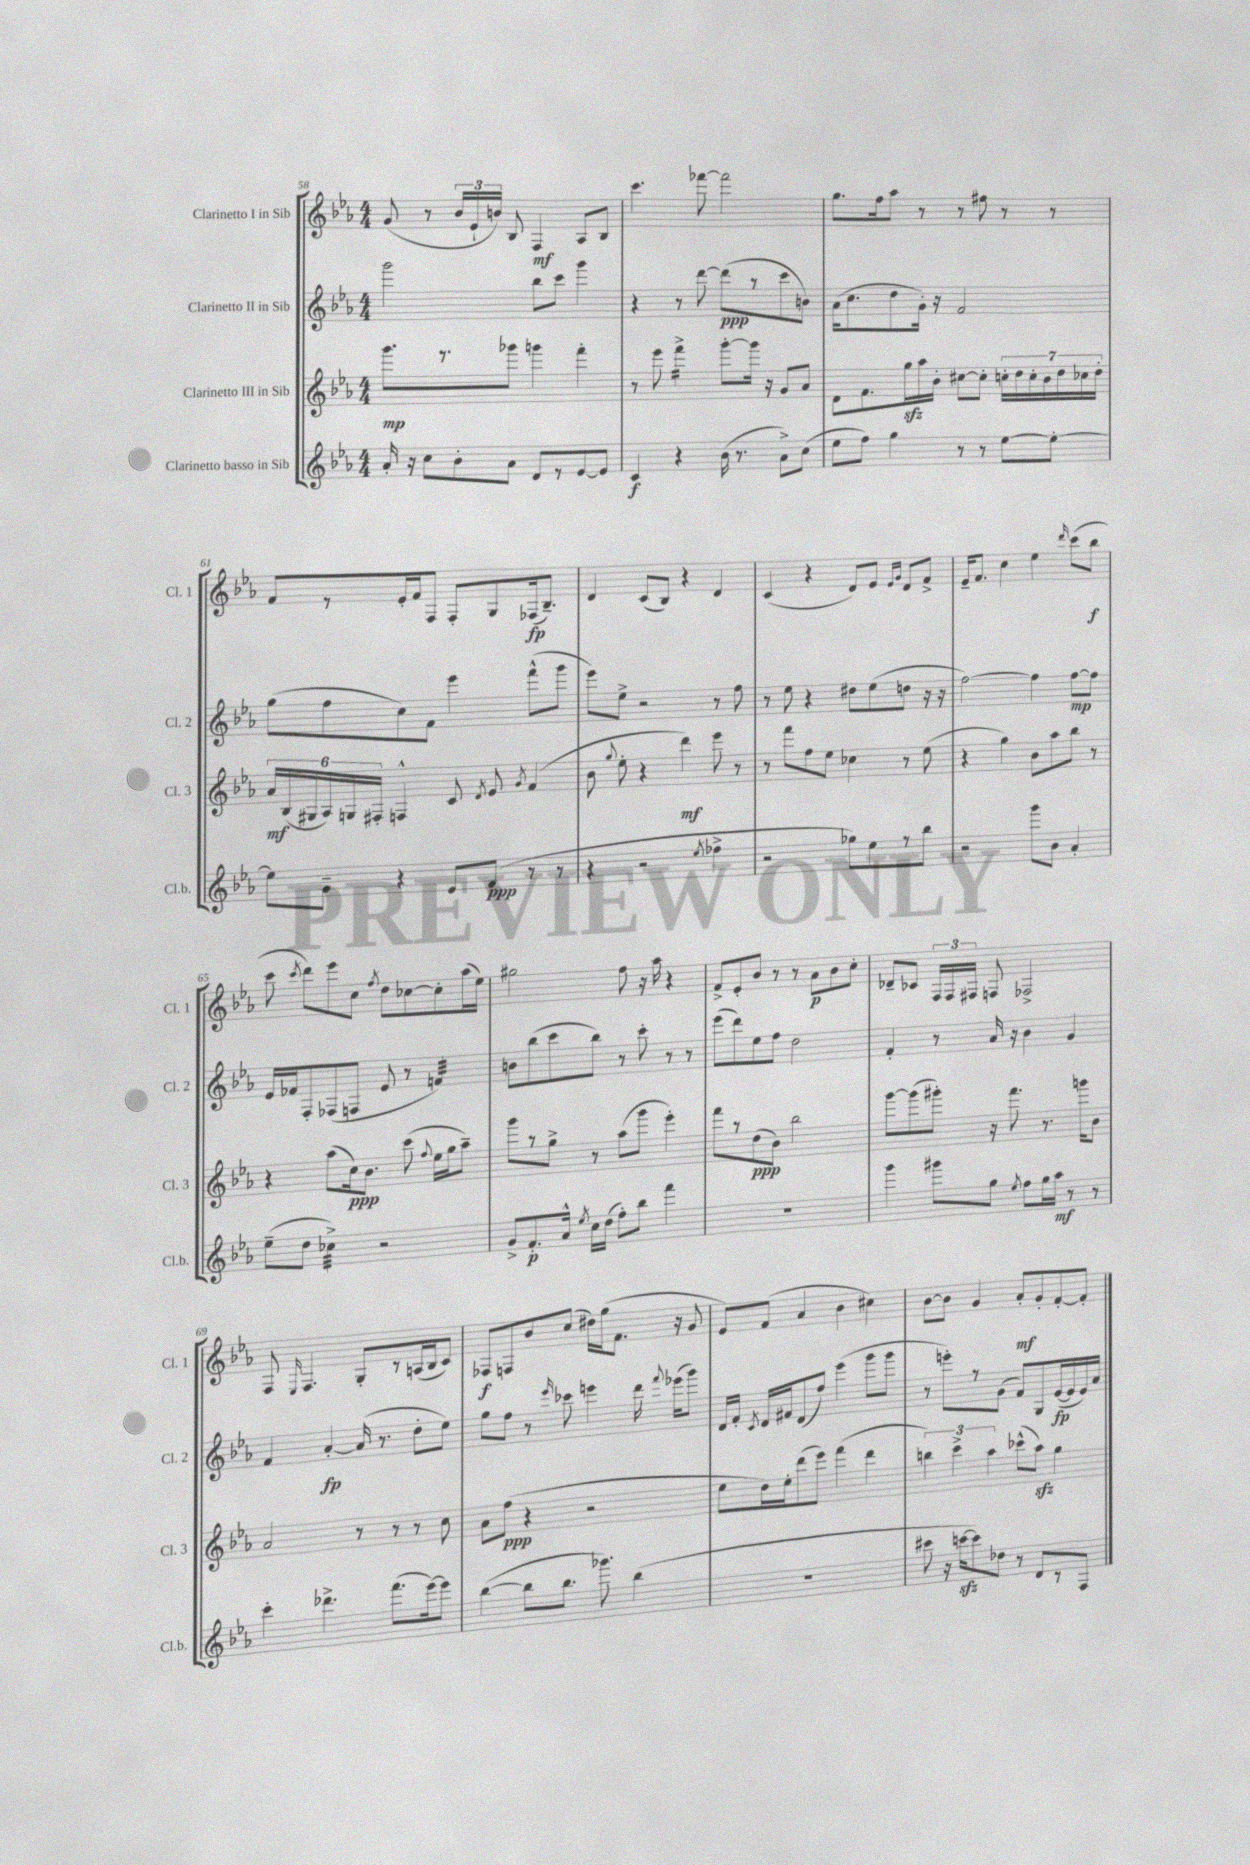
<<
\new StaffGroup <<
\new Staff = "s0" \with { instrumentName = "Clarinetto I in Sib" shortInstrumentName = "Cl. 1" } {
    \clef treble \key ees \major \numericTimeSignature \time 4/4
    \autoBeamOff g'8( r8 \tuplet 3/2 { bes'16[ ees'16-! b'16]) } bes8 f4\mf aes8[ bes8] |
    c'''4. fes'''8~ fes'''2 |
    g''8.[ f''16 aes''8] r8 r8 fis''8 r8 r8 |
    f'8[ r8 ees'16-. f'16 f8] f8[-. g8 fes16\fp( bes8.]--) |
    d'4 c'8[( bes8]) r4 d'4 |
    c'4( r4 d'8[) ees'8] \grace { ees'16[ g'16] } d'8[ f'8]-> |
    ees'16[-- f'8.] c''4 ees''4 \grace { d'''16 } c'''8[( bes''8]\f |
    c'''8 \acciaccatura { c'''8 } d'''8[) ees'''8 c''8] \acciaccatura { f''8 } d''8[ ces''8~ ces''8-. aes''16( ees''16]) |
    gis''2 f''8 r16 aes''16 r4 |
    f'8[-> ees'8-. bes'8] r8 r8 aes'8[\p bes'8 c''8]-. |
    des'8[-- ces'8] \tuplet 3/2 { f16[ f16 fis16] } f8 fes2-> |
    f8 \grace { ees16 } f4. g8[-. r8 a16( bes16 c'8]) |
    fes8[\f f8 bes'8 c''8]( dis''16[) g''16( f'8.] r16 g'8 |
    ees'8[) f'8]( aes'4 bes'4 cis''4) |
    bes'8[~ bes'8] g'4 aes'8[-.\mf g'8-. f'8~-. f'8]-. \bar "|." |
}
\new Staff = "s1" \with { instrumentName = "Clarinetto II in Sib" shortInstrumentName = "Cl. 2" } {
    \clef treble \key ees \major \numericTimeSignature \time 4/4
    \autoBeamOff g'''2 bes''8[ c'''8] g'''4 |
    r4 r8 d'''8~ d'''8[\ppp( r8 c'''8 b'8]) |
    aes'16[( c''8. d''8 g'16]-.) r16 f'2 |
    g''8[( f''8 c''8) f'8] ees'''4 f'''8[-^( g'''8] |
    ees'''8[) ees''8]-> r2 r8 f''8 |
    r8 ees''8 r4 dis''8[ ees''8( d''8] r16 r16 |
    f''2~) f''4 f''8[~\mp f''8] |
    ees'16[ fes'16 f8-. fes8( f8] ees'8 r8 f'4:32) |
    b'8[ bes''8( c'''8 bes''8]) r8 c'''8-. r8 r8 |
    ees'''8[( d'''8) ees''8 f''8] d''2 |
    f'4-. r8 aes'16 r16 bes'4 g'4 |
    f'4 aes'4~-.\fp aes'16( r8. d''8[-. ees''8]) |
    g''8[ f''8] r8 \grace { ees'''16 } ces'''8 e'''4 d'''16 \appoggiatura { f'''8 } ees'''16[( g'''8]) |
    d'16[ f'16]-. \acciaccatura { c'8 } d'16[ fis'16 d'8( f''8]) ees'''4( g'''8[ g'''8] |
    r8 e'''8[-.) r8 g'8]( f'8[) g8 ees'16~\fp( ees'16 ees'16) aes'16] \bar "|." |
}
\new Staff = "s2" \with { instrumentName = "Clarinetto III in Sib" shortInstrumentName = "Cl. 3" } {
    \clef treble \key ees \major \numericTimeSignature \time 4/4
    \autoBeamOff g'''8.[\mp r8. ges'''8] g'''4 f'''4-. |
    r8 ees'''8 f'''4:16-> g'''8[~-. g'''16] r16 g'8[ aes'8] |
    d'8[ f'8. g''16\sfz aes''16 bes'16]-. cis''8[~ cis''8]-. \tuplet 7/4 { c''16[-. d''16 c''16-. bes'16 d''16 ces''16 d''16]-. } |
    \tuplet 6/4 { aes'16[\mf bes16( gis16 aes16) g16 fis16]-. } f4-^ c'8 \acciaccatura { d'8 } ees'8 \acciaccatura { g'8 } f'4( |
    bes'8 \appoggiatura { g''8 } ees''8-. r4 d'''4\mf) ees'''8 r8 |
    r8 f'''8[ f''8 ees''8] ces''4 r8 ees''8( |
    r4 g''4) bes'8[ aes''8 bes''8] r8 |
    r4 aes''8[( c''16\ppp) bes'8.] c'''8( \appoggiatura { f''8 } ees''16[ g''16 aes''8]--) |
    g'''8[ r8 g''8]-> r8 aes''8[( g'''8] ees'''4-.) |
    f'''8[ r8 d''8\ppp( bes'8]) bes''2 |
    g'''8[~ g'''8( gis'''8]-.) r16 f'''8. r8. g'''16[ bes'8] |
    aes'2 r8 r8 r8 c''8 |
    aes'8[ f''8]\ppp( r4 r2 |
    ees''8[ d''16) ees''16-. d'''8( ees'''8]) f'''4( d'''4 |
    \tuplet 3/2 { b''4) c'''4-> aes''4 } ces'''8[-^( aes''8]\sfz) g''4 \bar "|." |
}
\new Staff = "s3" \with { instrumentName = "Clarinetto basso in Sib" shortInstrumentName = "Cl.b." } {
    \clef treble \key ees \major \numericTimeSignature \time 4/4
    \autoBeamOff aes'16-. r16 c''8[ bes'8-. aes'8] d'8[ r8 ees'8~ ees'8] |
    c'4\f r4 bes'16( r8. aes'8[->) c''8]( |
    ees''8[ f''8]) g''4 r8 r8 ees''8[~ ees''8]~-. |
    ees''8[ g'8]-- r4 ees'8[ f'8]\ppp( r8 r8 |
    r4 r2 \acciaccatura { ees''8 } fes''4-> |
    r2 ges''8[) ees''8 r8 bes''8] |
    r2 g'''8[ bes'8] aes'4-. |
    ees''8[--( d''8] ces''4:32->) r2 |
    g'8[-> f'8.-.\p aes'16]-^ \acciaccatura { ees''8 } c''16[ d''16]( f''8[-.) bes''8] f'''4 |
    R1 |
    g'''4 gis'''8[ g''8] \acciaccatura { ees''8 } f''8[ g''16 aes''16]\mf r8 r8 |
    c'''4-. des'''4.-> f'''8.[( ees'''16~) ees'''8] |
    bes''4~( bes''8[ bes''8.] ges'''8.) bes''4( |
    R1 |
    cis'''8 r16 c'''16[~\sfz c'''8) des''8] r8 d'8[ r8 f8] \bar "|." |
}
>>
>>
\layout { \context { \Score currentBarNumber = #58 } }
